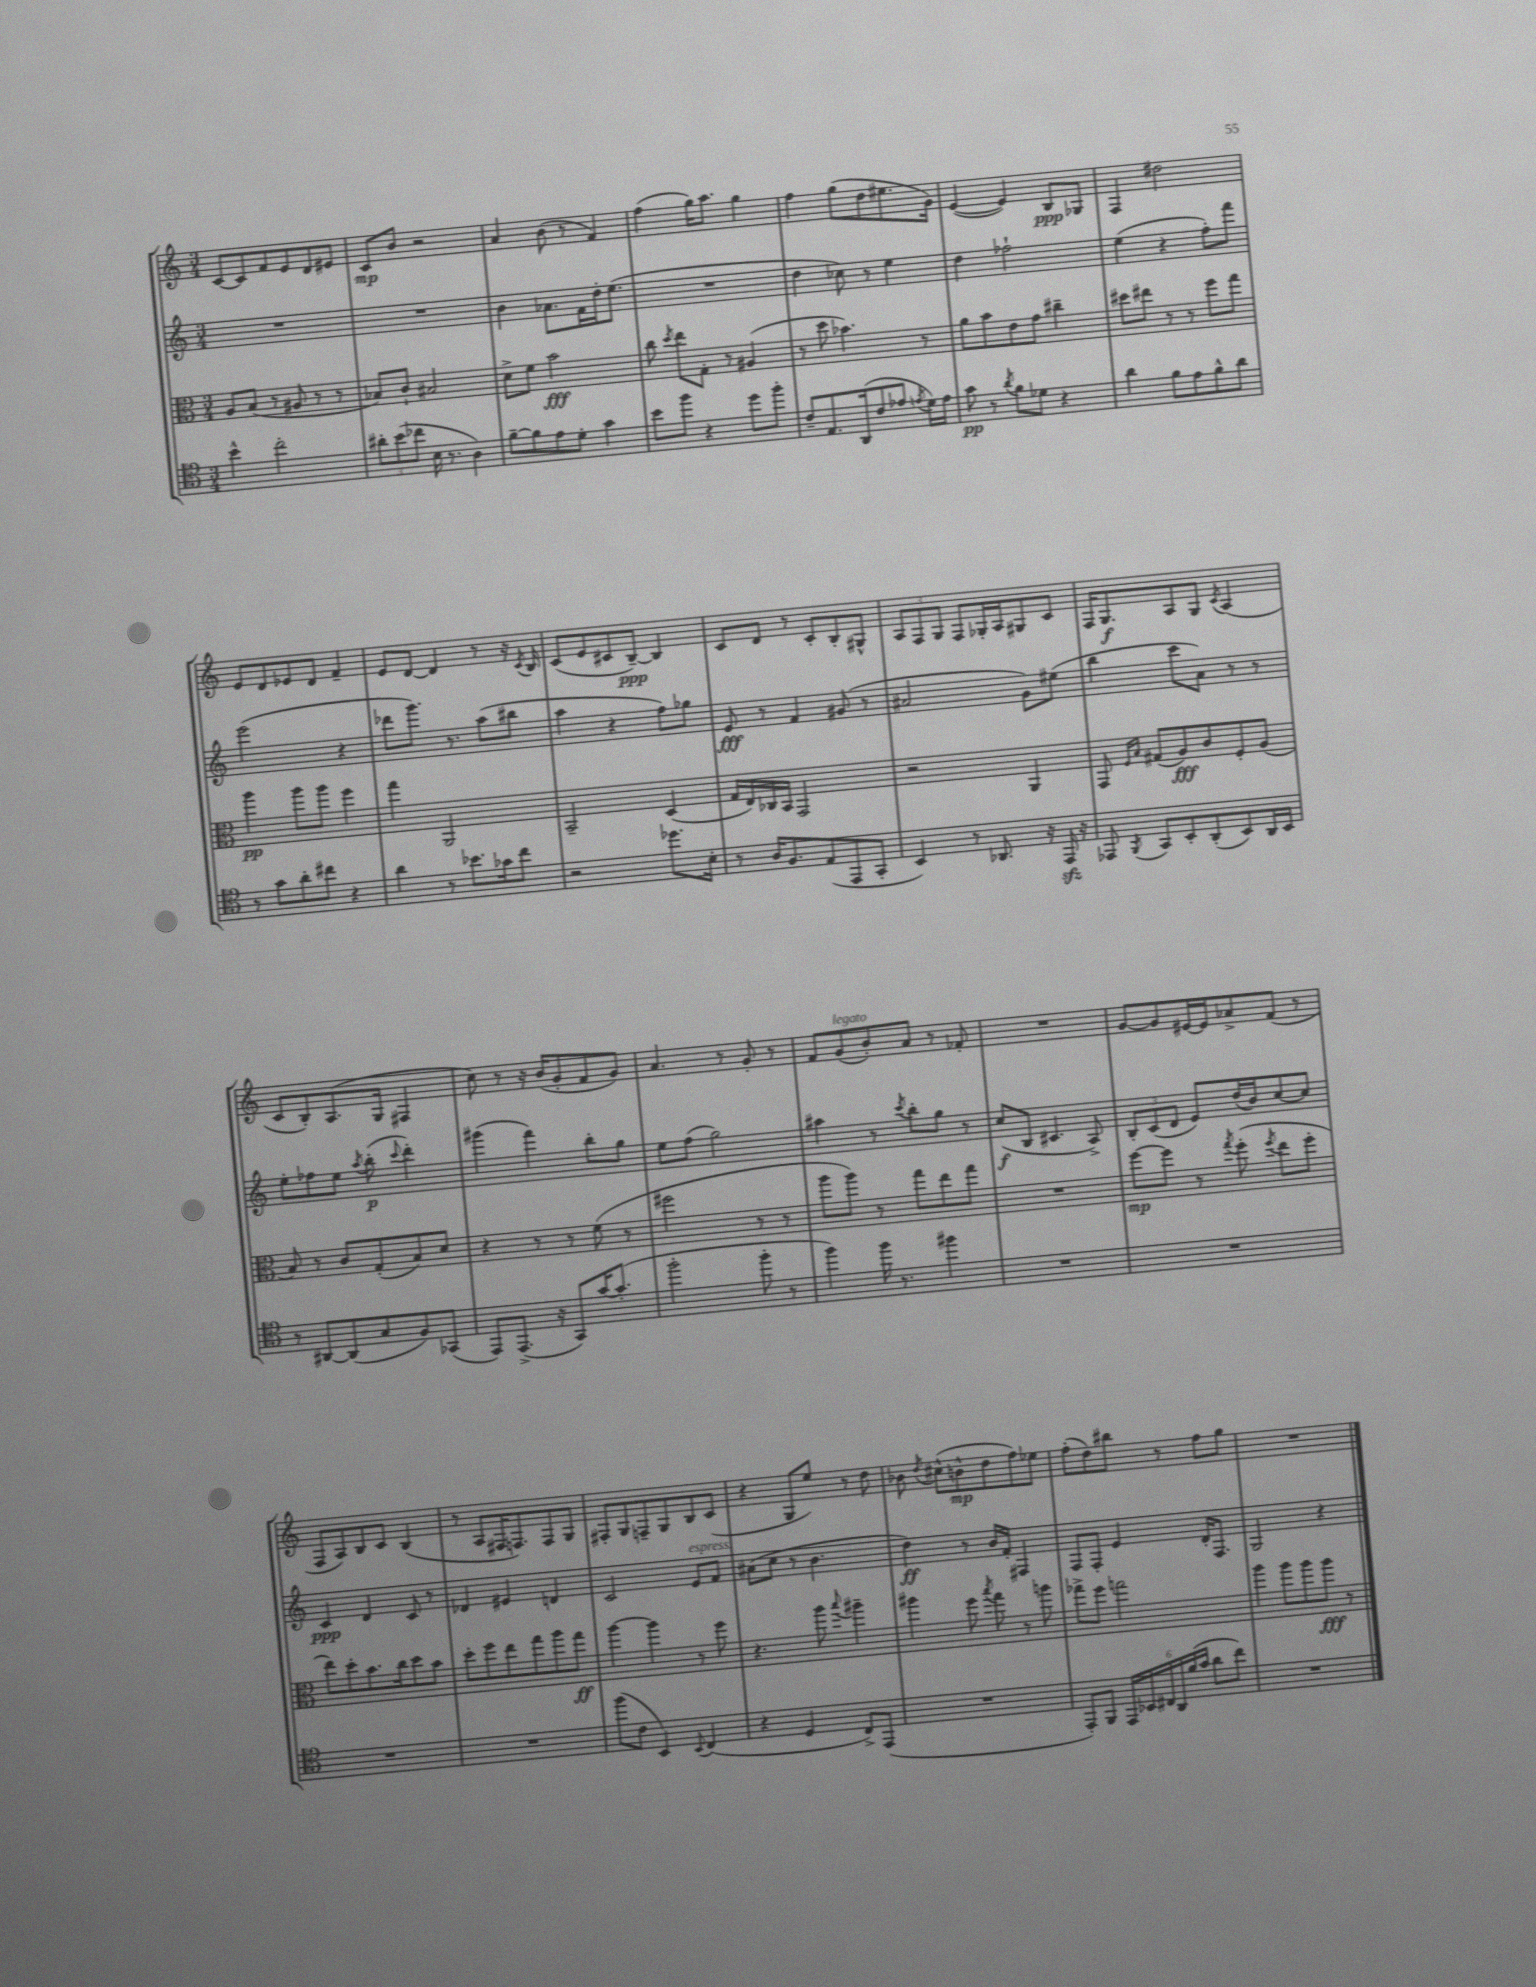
<<
\new StaffGroup <<
\new Staff = "s0" {
    \clef treble \key c \major \numericTimeSignature \time 3/4
    \autoBeamOff c'8[~ c'8 f'8 e'8 d'8 eis'8] |
    c'8[\mp b'8] r2 |
    a'4 b'8( r8 f'4) |
    f''4( g''16[) a''8.] g''4 |
    f''4 g''8[( d''8 eis''8. g'16]) |
    e'4~( e'4) b8[\ppp ges8] |
    f4 dis''2 |
    e'8[ d'8 ees'8 d'8] f'4-- |
    e'8[ d'8]~ d'4 r8 r16 \acciaccatura { c'8 } b16 |
    c'8[( e'8 cis'8 b8]~--\ppp) b4 |
    c'8[ d'8] r8 c'8[-. b8-. gis8]-^ |
    \tuplet 3/2 { a8[ f8 g8] } f8[ ges16-. a16 gis8 c'8] |
    f16[ g8.\f a8 g8] \acciaccatura { c'8 } a4( |
    c'8[ b8-.) a8.( g16] fis4 |
    c''8) r8 r16 b'16[( g'8-. f'8 g'8]) |
    a'4. r8 g'8-. r8 |
    f'8[ g'8^\markup { \italic "legato" }( b'8-.) a'8] r8 fes'8-. |
    R2. |
    g'8[~ g'8 eis'16~ eis'16 aes'8-> f'8]( r8 |
    f8[ a8) b8 c'8] b4( |
    r8 a8[ fis16 f8.) f8 g8] |
    fis8[-. g8 f8-- g8 b8 c'8]( |
    r4 g8[ e''8]) r8 d''8 |
    bes'8 \acciaccatura { d''8 } cis''8[-^( b'8-^\mp d''8 f''8) ees''8] |
    f''8[-.( d''8) bis''8] r8 f''8[ g''8] |
    R2. \bar "|." |
}
\new Staff = "s1" {
    \clef treble \key c \major \numericTimeSignature \time 3/4
    \autoBeamOff R2. |
    R2. |
    b'4 aes'8.[ f'16 d''16-. e''8.]( |
    R2. |
    d''4 ces''8) r8 e''4 |
    d''4 fes''2-! |
    e''4( r4 f''8[-.) f'''8] |
    e'''2( r4 |
    des'''8[ g'''8.]) r8. a''8[( bis''8] |
    a''4 r4 f''8[) ges''8] |
    e'8\fff r8 f'4 gis'8( r8 |
    ais'2 g'8[) eis''8]( |
    b''4 c'''8[ a'8]) r8 r8 |
    e''8[-. fes''8 e''8] \acciaccatura { a''8 } b''8-.\p( \appoggiatura { c'''8 } d'''4-.) |
    gis'''4( f'''4) b''8[-. g''8] |
    e''8[ f''8]( g''2) |
    ais''4 r8 \acciaccatura { c'''8 } b''8[-. g''8] r8 |
    c''8[\f( b8] cis'4. a8->) |
    \tuplet 3/2 { b8[-. c'8( d'8] } e'8[) d''16( b'16) c''8~ c''8] |
    c'4\ppp d'4 c'8 r8 |
    des'4 eis'4 d'4 |
    c'2 e'8[^\markup { \italic "espress." } f'8] |
    ais'8[( c''8] r8 b'4. |
    d''4\ff) r8 b'16[ f'16]-. fis4 |
    f8[ f8]-. e'4 d'16[-. f8.] |
    g2 r4 \bar "|." |
}
\new Staff = "s2" {
    \clef alto \key c \major \numericTimeSignature \time 3/4
    \autoBeamOff a8[ b8]( r8 ais8 r8 r8 |
    bes8[) c'8]-! bis2 |
    d'8[-> f'8] b'2\fff |
    c''8 \acciaccatura { d''8 } e''8[ g8]-. r8 ais4( |
    r8 d''8 bes'4.) r8 |
    a'8[ b'8 e'8 g'8] cis''4-- |
    dis''8[ eis''8] r8 r8 f''8[ g''8] |
    a''4\pp a''8[ a''8] f''4 |
    g''4 a,2 |
    b,2-- d4( |
    g16[ e16) ces16 b,16] g,2 |
    r2 a,4 |
    g,8 \grace { f16[ b16] } gis8[( a8\fff) c'8 f8-. a8]( |
    b8) r8 c'8[ g8-.( b8) d'8] |
    r4 r8 r8 f'8( r8 |
    fis''2 r8 r8 |
    a''8[ a''8]) r8 g''8[ e''8 g''8] |
    R2. |
    f''8[~\mp f''8] r8 \acciaccatura { g''8 } f''8-.( \acciaccatura { f''8 } e''8[ f''8]-. |
    e''8[) d''8-. b'8. c''16 d''8 b'8] |
    d''8[-. f''8 e''8 g''8 a''8 g''8]\ff |
    a''4~ a''4 r8 f''8 |
    r4. a''8 \appoggiatura { b''8 } ais''4-- |
    ais''4 f''8 \acciaccatura { b''8 } g''8 r8 a''8 |
    ges''8[-> f''8] g''2 |
    a''4 a''8[ a''8 a''8]\fff r8 \bar "|." |
}
\new Staff = "s3" {
    \clef tenor \key c \major \numericTimeSignature \time 3/4
    \autoBeamOff b'4-^ c''2-. |
    \tuplet 3/2 { ais'8[-. b'8( ces''8] } b16 r8. a4) |
    f'8[~-- f'8 e'8 d'8]-. g'4 |
    b'8[ f''8] r4 d''8[ f''8]-. |
    c'8[-- e8. a,16( c'8 ees'8] \acciaccatura { e'8 } d'16[) e'16] |
    g'8\pp r8 \acciaccatura { a'8 } f'8[ des'8] r4 |
    a'4 f'8[ e'8 f'8-^ a'8] |
    r8 g'8[ a'8-. cis''8] r4 |
    a'4 r8 bes'8.[ ges'16 c''8] |
    r2 des''8.[ b16]-. |
    r8 a16[ f8. e8( e,8 g,8]-. |
    b,4) r8 aes,8. r16 e,16\sfz r16 |
    ees,8 \acciaccatura { f,8 } g,8[ b,8-. a,8-.( b,8) a,16 b,16] |
    r8 ais,8[~ ais,8( g8 f8) ges,8]( |
    e,8[) e,8.]->( r16 g,8[) g'16~ g'8.]-.( |
    f''2-. f''8-. r8 |
    f''4) f''16 r8. fis''4 |
    R2. |
    R2. |
    R2. |
    R2. |
    f''8[( c'8] b,4) \appoggiatura { b,8 } c4( |
    r4 d4 c8[->) e,8]( |
    R2. |
    e,8[-.) f,8] \tuplet 6/4 { e,16[ bes,16 cis16 a,16 f'16( g'16] } a'8[ c''8]) |
    R2. \bar "|." |
}
>>
>>
\layout { \context { \Score \remove "Bar_number_engraver" } }
